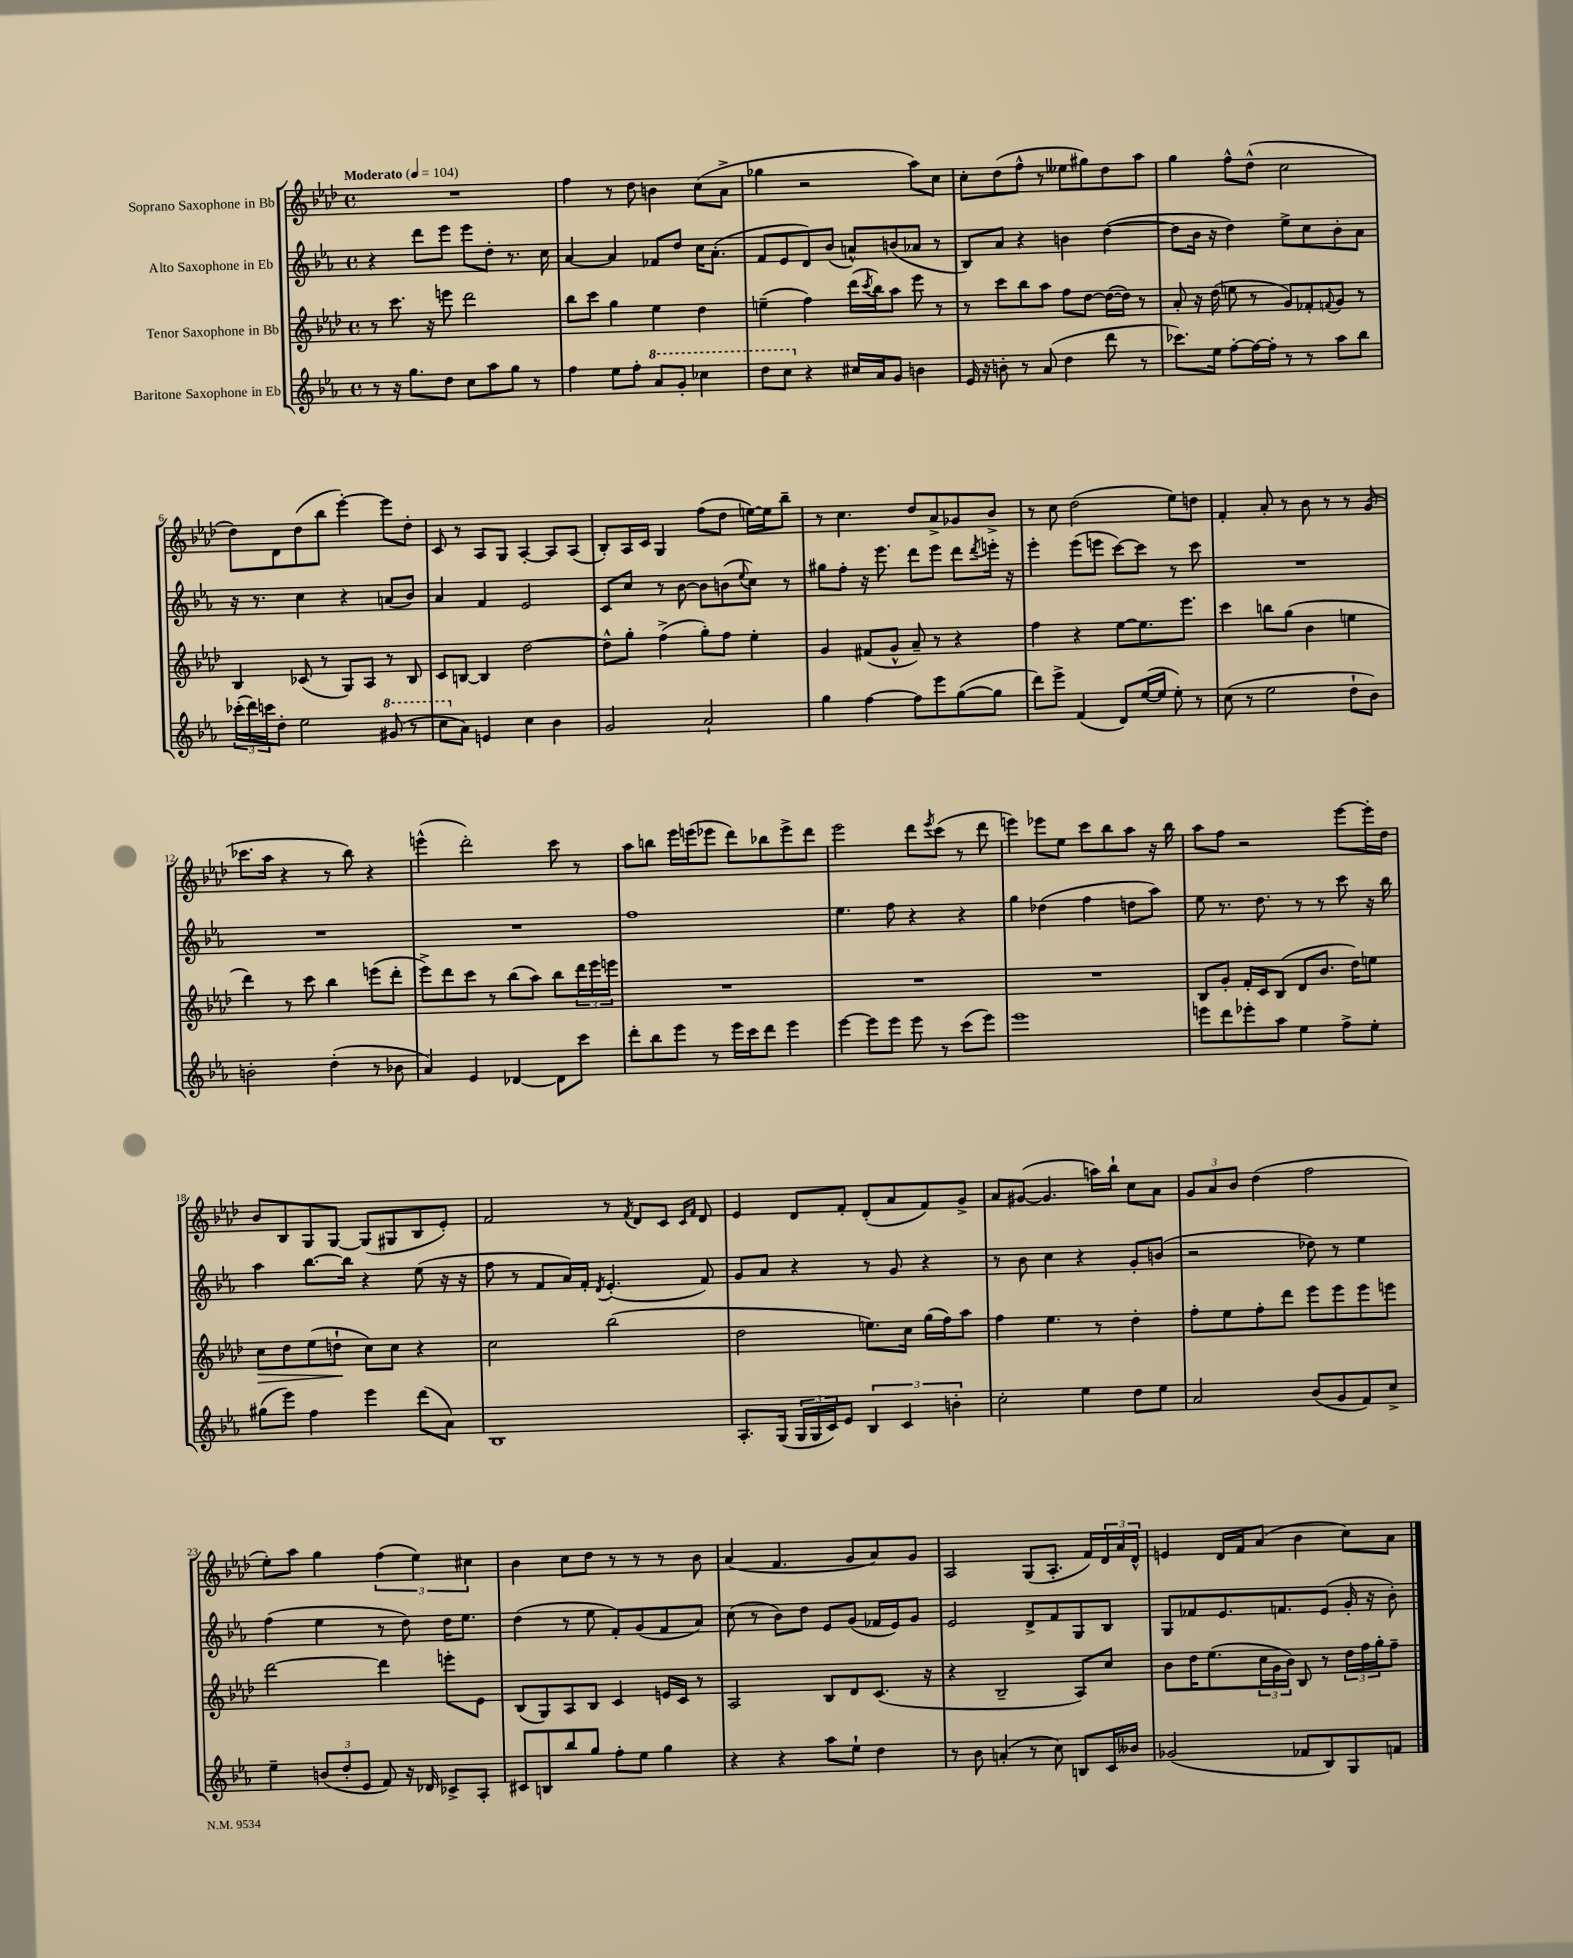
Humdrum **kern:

**kern	**kern	**dynam	**kern	**kern
*part4	*part3	*part3	*part2	*part1
*staff4	*staff3	*staff3	*staff2	*staff1
*I"Baritone Saxophone in Eb	*I"Tenor Saxophone in Bb	*	*I"Alto Saxophone in Eb	*I"Soprano Saxophone in Bb
*clefG2	*clefG2	*	*clefG2	*clefG2
*k[b-e-a-]	*k[b-e-a-d-]	*	*k[b-e-a-]	*k[b-e-a-d-]
*M4/4	*M4/4	*	*M4/4	*M4/4
*met(c)	*met(c)	*	*met(c)	*met(c)
*MM104	*MM104	*	*MM104	*MM104
=1	=1	=1	=1	=1
!	!	!	!	!LO:TX:a:B:t=Moderato
8r	8r	.	4r	1r
16r	8.ccc\	.	.	.
8.gg\L	.	.	.	.
.	.	.	8ddd\L	.
.	16r	.	.	.
8dd\J	8eeen\	.	8eee-\J	.
8cc\L	2ddd-\	.	8eee-\L	.
8aa-\	.	.	8dd'\J	.
8gg\J	.	.	8.r	.
8r	.	.	.	.
.	.	.	16cc\	.
=2	=2	=2	=2	=2
4ff\	8bb-\L	.	[4a-/	4ff\
.	8ccc\J	.	.	.
8ee-\L	4gg\	.	4a-/]	8r
8ff'\J	.	.	.	8dd-\
*8va	*	*	*	*
8aa-/L	4ee-\	.	8f-X/L	4bn\
8gg'/J	.	.	8dd/J	.
4ccc-X\	4dd-\	.	16cc\KL	(8cc\L
.	.	.	(8.a-'\J	.
.	.	.	.	8a-^\J
=3	=3	=3	=3	=3
8ddd\L	(4een~\	.	8f/L	4gg-X\
8ccc\J	.	.	8e-/	.
*X8va	*	*	*	*
4r	4ff\)	.	8d/)	2r
.	.	.	(8b-/J	.
16cc#X/LL	(16ddd-\LL	.	8an^^/L)	.
.	8qccc/	.	.	.
16a-/J	16bb-\J)	.	.	.
8g/J	8aa-\J	.	(8bn/	.
4bn\	8eee-\	.	8a-X/J	8aa-\L)
.	8r	.	8r	8cc\J
=4	=4	=4	=4	=4
16e-/	8r	.	8B-/L)	8cc'\L
16r	.	.	.	.
8bn'\	8ccc\L	.	8a-/J	(8dd-\
8r	8bb-\	.	4r	8ff^^\J
(8a-/	8aa-\J	.	.	8r
4dd\	8ff\L	.	4bn\	8ee--X\L
.	[8dd-\J	.	.	8gg#X\)
8ddd\	(16dd-\LL_	.	([4dd\	8dd-\
.	16dd-\JJ])	.	.	.
8r	8r	.	.	8aa-\J
=5	=5	=5	=5	=5
8.ccc-X\L)	8a-'/	.	8dd\L]	4gg\
.	16r	.	16b-\Jk	.
16ee-\Jk	(16dd-\	.	16r	.
[8ff'\L	8een\	.	4dd\)	8ff^^\L
16ff\L_	8r	.	.	(8dd-^^\J
16ff'\JJ]	.	.	.	.
8r	8g/L)	.	8ee-^\L	2cc\
8r	8f-X'/	.	8cc\	.
.	8qqfn/	.	.	.
8aa-\L	8g/J	.	8b-'\	.
8bb-\J	8r	.	8a-\J	.
!!LO:LB:g=z
=6	=6	=6	=6	=6
(24ccc-X'\LL	4B-/	.	16r	8dd-\L)
24ddd\)	.	.	.	.
.	.	.	8.r	.
24cccn\J	.	.	.	.
8dd'\J	.	.	.	8d-\
2ee-\	(8c-X/	.	4cc\	(8dd-\
.	8r	.	.	8bb-\J
.	8G/L)	.	4r	[4eee-'\)
.	8A-/J	.	.	.
*8va	*	*	*	*
(8gg#X/	8r	.	(8an/L	8eee-\L]
8r	8B-/	.	8b-/J)	8dd-'\J
=7	=7	=7	=7	=7
8ccc\L	8c/L	.	4a-/	8c/
*X8va	*	*	*	*
8a-\J)	[8Bn/J	.	.	8r
4en/	4B/]	.	4f/	8A-/L
.	.	.	.	8G/J
4cc\	[2dd-\	.	2e-/	[4A-'/
4b-\	.	.	.	8A-/L]
.	.	.	.	(8A-/J
=8	=8	=8	=8	=8
2g/	8dd-^^\L]	.	8c/L	8B-'/L)
.	8gg'\J	.	8cc/J	16A-/L
.	.	.	.	16c/JJ
.	(4ff^\	.	8r	4G/
.	.	.	[8b-\	.
2a-`/	8gg'\L)	.	8b-\L]	(8ff\L
.	8ff\J	.	(8bn\	8dd-\J
.	.	.	8qqee-/	.
.	4ee-'\	.	8cc\J)	[16een\LL)
.	.	.	.	16ee\J]
.	.	.	8r	8bb-~\J
=9	=9	=9	=9	=9
4gg\	4g/	.	8gg#X\L	8r
.	.	.	8ff'\J	4.cc\
[4ff\	(8f#X/L	.	16r	.
.	.	.	8.eee-\	.
.	8g^^/J	.	.	.
8ff\L]	8a-~/)	.	8ddd\L	8dd-/L
8eee-\	8r	.	8eee-\J	8a-^/
([8gg\	4r	.	8ddd\L	8g-X/
.	.	.	8qddd/	.
8gg\J]	.	.	16eeen'\Jk	8b-^/J
.	.	.	16r	.
=10	=10	=10	=10	=10
8ddd\L)	4ff\	.	4eee-'\	8r
8eee-^\J	.	.	.	8cc\
(4f/	4r	.	(8eee-\L	(2dd-\
.	.	.	8eeen\J	.
8d/L)	[8ee-\L	.	[8ccc\L)	.
([16ee-/L	8.ee-\]	.	8ccc\J]	.
16ee-/JJ]	.	.	.	.
8ee-'\)	.	.	8r	8ee-\L)
.	8.eee-\J	.	.	.
8r	.	.	8ccc\	8ddn\J
=11	=11	=11	=11	=11
(8cc\	4ccc\	.	1r	4f'/
8r	.	.	.	.
2ee-\	8bbn\L	.	.	8a-'/
.	(8gg\J	.	.	8r
.	4b-\	.	.	8b-\
.	.	.	.	8r
8dd`\L	4een\	.	.	8r
8b-\J)	.	.	.	(8g/
!!LO:LB:g=z
=12	=12	=12	=12	=12
2bn'\	4ddd-\)	.	1r	8.ccc-X\L
.	.	.	.	16aa-\Jk
.	8r	.	.	4r
.	8ccc\	.	.	.
(4dd'\	4bb-\	.	.	8r
.	.	.	.	8bb-\)
8r	(8eeen\L	.	.	4r
8b-X\	8ddd-'\J	.	.	.
=13	=13	=13	=13	=13
4a-/)	8eee-^\L)	.	1r	(4eeen^^\
.	8ddd-\	.	.	.
4e-/	8ccc\J	.	.	2ddd-'\)
.	8r	.	.	.
[4d-X/	(8bb-\L	.	.	.
.	8aa-\J)	.	.	.
8d-\L]	8bb-\L	.	.	8ccc\
8ccc\J	24ddd-\L	.	.	8r
.	24eee-\	.	.	.
.	24eeen\JJ	.	.	.
=14	=14	=14	=14	=14
8ddd'\L	1r	.	1ff	8aa-\L
8bb-\	.	.	.	8bbn\J
8eee-\J	.	.	.	16eee-\LL
.	.	.	.	(16eeen\J
8r	.	.	.	8eee-X\J
16eee-\LL	.	.	.	8ddd-\L)
16ccc\J	.	.	.	.
8ddd\J	.	.	.	8bb-X\
4eee-\	.	.	.	8eee-^\
.	.	.	.	8ddd-\J
=15	=15	=15	=15	=15
[4eee-\	1r	.	4.ee-\	2eee-\
8eee-\L]	.	.	.	.
8eee-\J	.	.	8ff\	.
8eee-\	.	.	4r	8ddd-\L
.	.	.	.	8qeee-/
8r	.	.	.	(8ccc\J
(8ccc\L	.	.	4r	8r
8eee-\J)	.	.	.	8ddd-\
=16	=16	=16	=16	=16
1eee-	1r	.	4gg\	4eeen\)
.	.	.	(4dd-X\	8eee-X\L
.	.	.	.	8ee-\J
.	.	.	4ff\	8ccc\L
.	.	.	.	8bb-\
.	.	.	8ddn\L	8aa-\J
.	.	.	8aa-\J)	16r
.	.	.	.	16bb-\
=17	=17	=17	=17	=17
8eeen\L	8B-/L	.	8ee-\	8aa-\L
8ddd\	8g'/J	.	8.r	8ff\J
8eee-X'\	16f'/LL	.	.	2r
.	16c/J	.	8.dd\	.
8aa-\J	(8B-/J	.	.	.
4ee-\	8d-/L	.	8r	.
.	8.b-/J	.	8r	.
8ff^\L	.	.	8ccc\	[8eee-\L
.	16dd-\KL)	.	.	.
8ee-'\J	8een\J	.	16r	16eee-'\L]
.	.	.	16bb-\	16dd-\JJ
!!LO:LB:g=z
=18	=18	=18	=18	=18
!	!	!LO:HP:b	!	!
(8gg#X\L	8cc\L	>	4aa-\	8b-/L
8eee-\J)	8dd-\	.	.	8B-/
4ff\	(8ee-\	.	[8.bb-\L	8G/
.	8ddn`\J	.	.	[8G/J
.	.	.	16bb-\Jk]	.
4eee-\	8cc\L)	]	4r	(8G/L]
.	8cc\J	.	.	8G#X/
(8ddd\L	4r	.	(8ee-\	8B-/
8a-\J)	.	.	16r	8e-'/J)
.	.	.	16r	.
=19	=19	=19	=19	=19
1B-	2cc\	.	8ff\	2f/
.	.	.	8r	.
.	.	.	8f/L	.
.	.	.	16a-/L)	.
.	.	.	16f'/JJ	.
.	.	.	8qd/	.
.	(2bb-\	.	(4.e-'/	8r
.	.	.	.	8qf/
.	.	.	.	8d-/L
.	.	.	.	8c/J
.	.	.	.	16qqc/LL
.	.	.	.	16qqf/JJ
.	.	.	8f/)	8d-/
=20	=20	=20	=20	=20
8.A-'/L	2dd-\	.	8g/L	4e-/
.	.	.	8a-/J	.
(16G/Jk	.	.	.	.
24G/LL	.	.	4r	8d-/L
24G/	.	.	.	.
24c/J)	.	.	.	.
8e-/J	.	.	.	8f'/J
6B-/	8.een\L)	.	8r	(8d-'/L
.	.	.	8g/	8a-/
6c/	.	.	.	.
.	16cc\Jk	.	.	.
.	(16gg\LL	.	4r	8f/)
.	16ff\J)	.	.	.
6bn'\	.	.	.	.
.	8aa-\J	.	.	8g^/J
=21	=21	=21	=21	=21
2cc'\	4ff\	.	8r	8a-/L
.	.	.	8b-\	([8g#X/J
.	4.ee-\	.	4cc\	4.g#/]
4ee-\	.	.	4r	.
.	8r	.	.	16aan\LL)
.	.	.	.	16bb-`\JJ
8dd\L	4dd-'\	.	8g'/L	8cc\L
8ee-\J	.	.	(8bn/J	8a-\J
=22	=22	=22	=22	=22
2a-/	8ff'\L	.	2r	12g/L
.	.	.	.	12a-/
.	8ee-\	.	.	.
.	.	.	.	12b-/J
.	8ff'\	.	.	(4dd-\
.	8ddd-\J	.	.	.
(8b-/L	8eee-\L	.	8dd-X\)	2ff\
8g/	8eee-\	.	8r	.
8f/)	8eee-\	.	4ee-\	.
8cc^/J	8eeen\J	.	.	.
!!LO:LB:g=z
=23	=23	=23	=23	=23
4ee-~\	[2ddd-\	.	(4ff\	8ee-'\L)
.	.	.	.	8aa-\J
(12bn/L	.	.	4ee-\	4gg\
12dd'/	.	.	.	.
12e-/J	.	.	.	.
8f/)	4ddd-\]	.	8r	(6ff\
16r	.	.	8dd\)	.
.	.	.	.	6ee-\)
16d-X/	.	.	.	.
8c-X^/L	8eeen'\L	.	16dd\KL	.
.	.	.	8.ee-\J	.
.	.	.	.	6cc#X\
8A-'/J	8e-\J	.	.	.
=24	=24	=24	=24	=24
8c#X/L	(8B-/L	.	(4dd\	4b-\
8Bn/	8G/)	.	.	.
8bb-/	8A-/	.	8r	8cc\L
8gg/J	8B-/J	.	8ee-\	8dd-\J
8ff'\L	4c/	.	8f'/L)	8r
8ee-\J	.	.	(8g/	8r
4gg\	16en/LL	.	8f/	8r
.	16c/JJ	.	.	.
.	8r	.	8a-/J)	8b-\
=25	=25	=25	=25	=25
4r	2A-/	.	(8cc\	(4a-/
.	.	.	8r	.
4r	.	.	8b-\L)	4.f/
.	.	.	8dd\J	.
8aa-\L	8B-/L	.	8e-/L	.
8ee-`\J	8d-/	.	(8g/J	8g/L
4dd\	(8.c/J	.	16f-X/LL	8a-/)
.	.	.	16e-/J)	.
.	.	.	8g/J	8g/J
.	16r	.	.	.
=26	=26	=26	=26	=26
8r	4r	.	2e-/	2A-/
8b-\	.	.	.	.
(4an'/	2B-~/	.	.	.
8r	.	.	8d^/L	(8G/L
8cc\)	.	.	8f/	8.A-'/J
8Bn/L	8A-/L)	.	8G/	.
.	.	.	.	16f/LL)
16c/L	8cc/J	.	8B-/J	24d-/
.	.	.	.	24a-/
16b--X/JJ	.	.	.	.
.	.	.	.	24d-^^/JJ
=27	=27	=27	=27	=27
(2g-X/	8b-\L	.	8G/L	4en/
.	16dd-\K	.	8f-X/	.
.	(8.ee-\	.	.	.
.	.	.	8.e-/	16d-/LL
.	.	.	.	16f/J
.	24cc\L	.	.	(8a-/J
.	24g\	.	.	.
.	.	.	8.fn/	.
.	24b-\JJ)	.	.	.
8f-X/L	8B-/	.	.	4b-\
8B-/)	8r	.	(8e-/J	.
8G/	24dd-\LL	.	16g'/	8cc\L)
.	24ff\	.	.	.
.	.	.	16r	.
.	24gg'\J	.	.	.
8fn/J	8ff~\J	.	8b-'\)	8a-\J
==	==	==	==	==
*-	*-	*-	*-	*-
